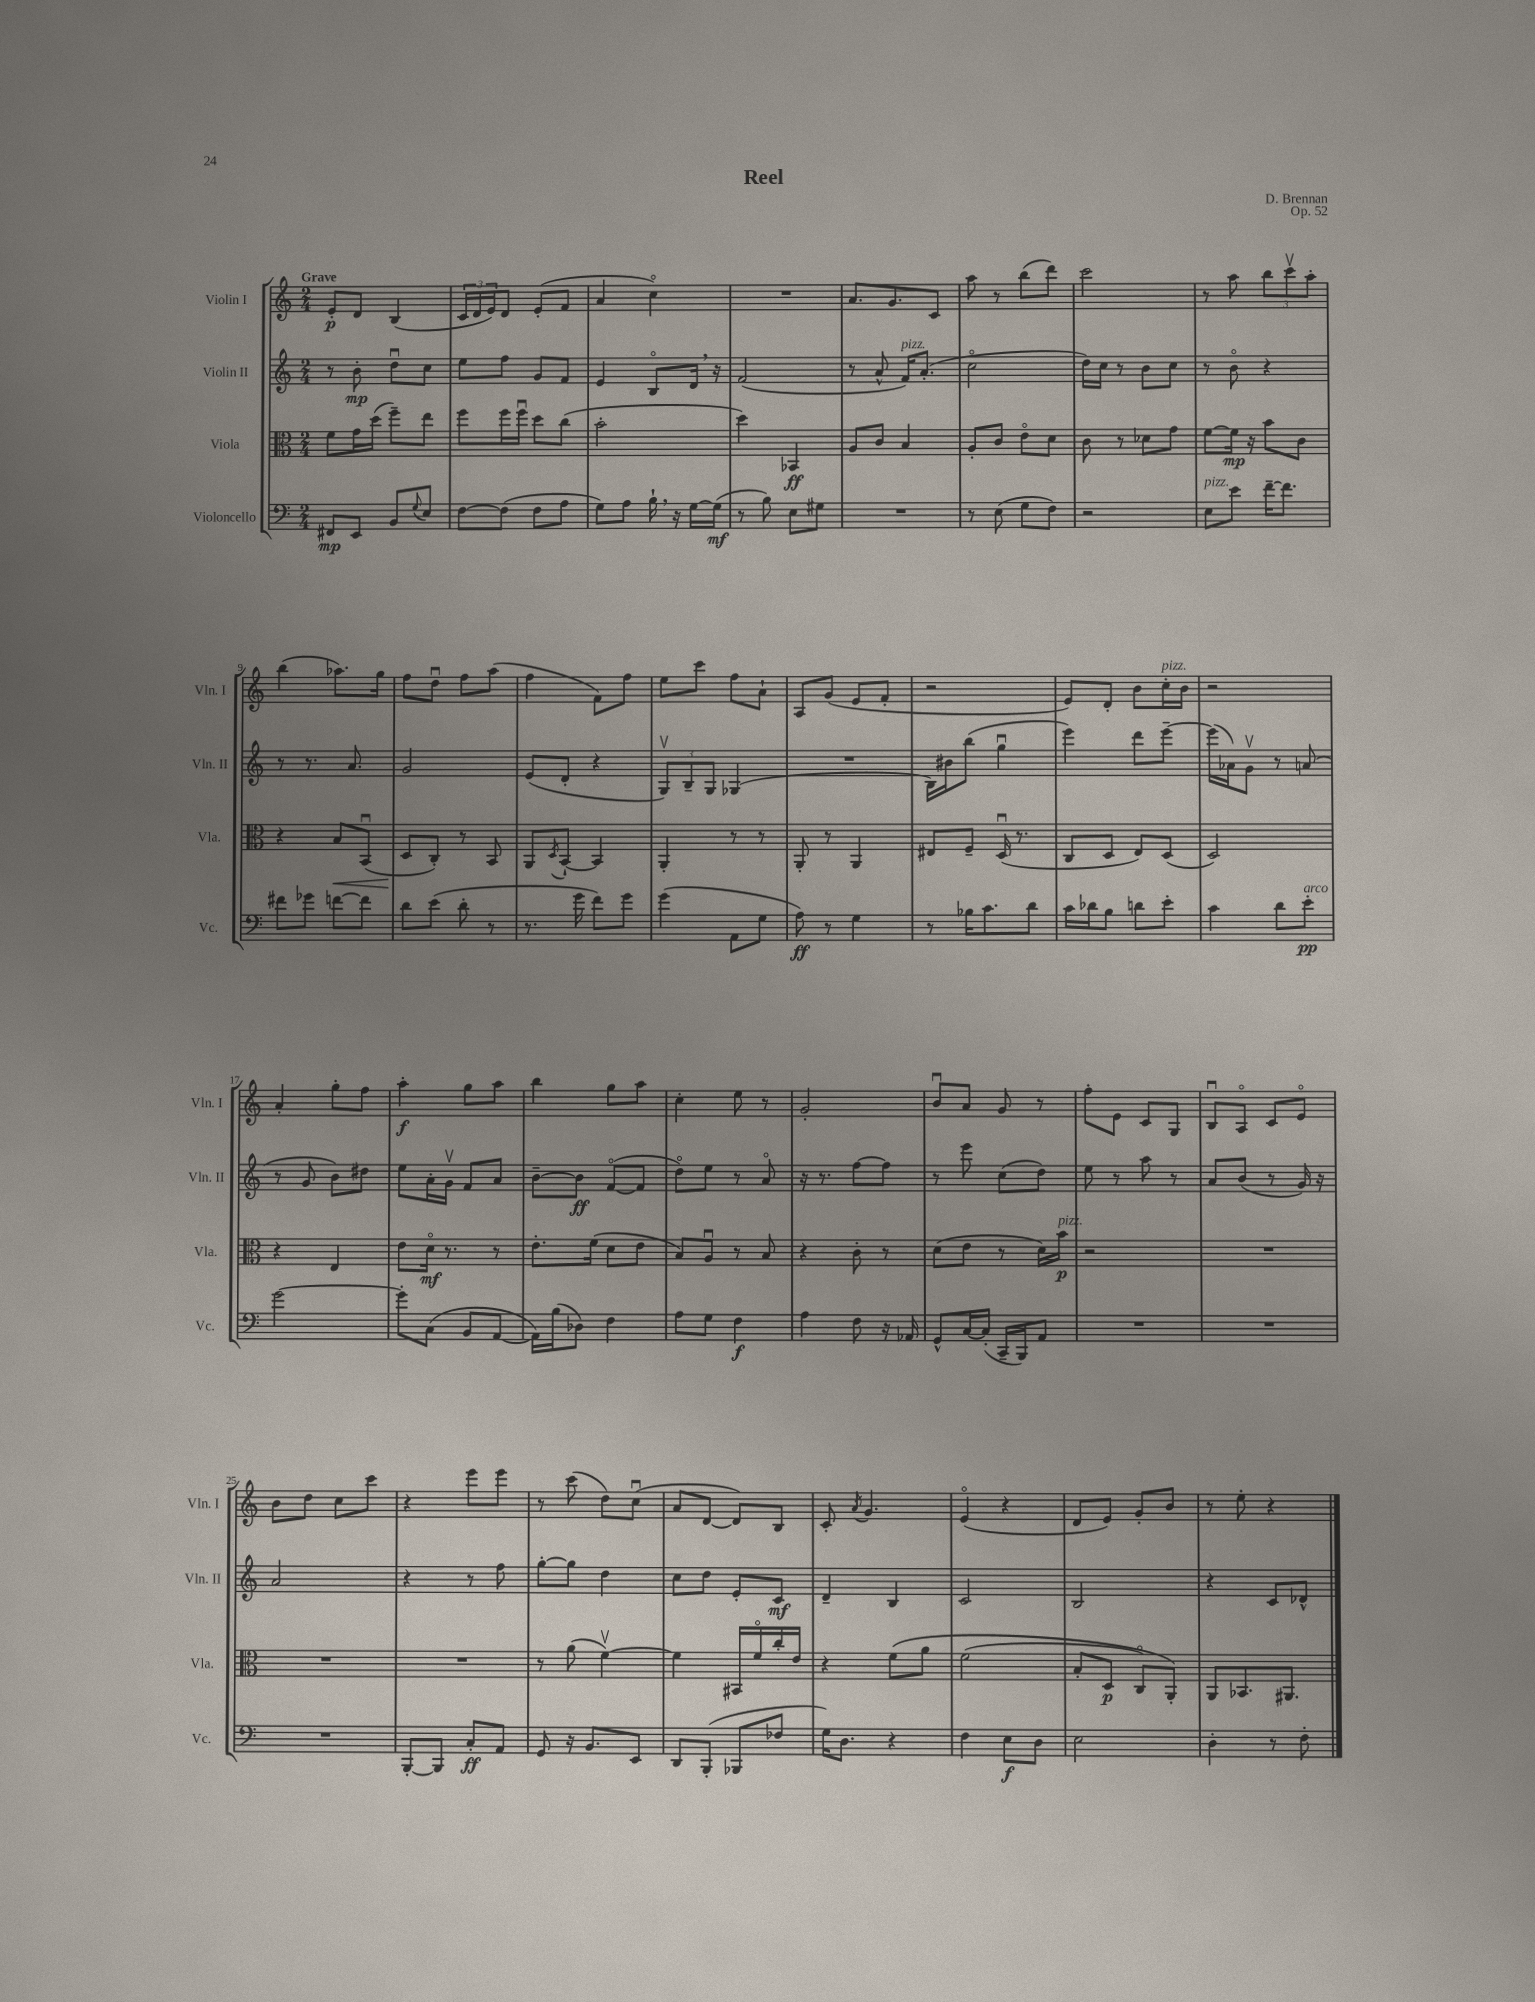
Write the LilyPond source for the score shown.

\header { title = "Reel" composer = "D. Brennan" opus = "Op. 52" }
<<
\new StaffGroup <<
\new Staff = "s0" \with { instrumentName = "Violin I" shortInstrumentName = "Vln. I" } {
    \clef treble \key c \major \numericTimeSignature \time 2/4 \tempo "Grave"
    e'8-.\p d'8 b4( |
    \tuplet 3/2 { c'16 d'16 e'16) } d'8 e'8-.( f'8 |
    a'4 c''4\flageolet) |
    R2 |
    a'8. g'8. c'8 |
    a''8 r8 b''8( d'''8) |
    c'''2 |
    r8 a''8 \tuplet 3/2 { b''8 c'''8\upbow a''8-. } |
    b''4( aes''8.) g''16 |
    f''8 d''8\downbow f''8 a''8( |
    f''4 f'8) f''8 |
    e''8 c'''8 f''8 a'8-! |
    a8 g'8( e'8 f'8-. |
    r2 |
    e'8) d'8-. b'8 c''16-.^\markup { \italic "pizz." } b'16 |
    r2 |
    a'4-. g''8-. f''8 |
    a''4-.\f g''8 a''8 |
    b''4 g''8 a''8 |
    c''4-. e''8 r8 |
    g'2-. |
    b'8\downbow a'8 g'8 r8 |
    f''8-. e'8 c'8 g8 |
    b8\downbow a8\flageolet c'8 e'8\flageolet |
    b'8 d''8 c''8 c'''8 |
    r4 e'''8 e'''8 |
    r8 c'''8( d''8) c''8\downbow( |
    a'8 d'8~ d'8) b8 |
    c'8-. \acciaccatura { a'8 } g'4. |
    e'4\flageolet( r4 |
    d'8 e'8) g'8-. b'8 |
    r8 e''8-. r4 \bar "|." |
}
\new Staff = "s1" \with { instrumentName = "Violin II" shortInstrumentName = "Vln. II" } {
    \clef treble \key c \major \numericTimeSignature \time 2/4
    r8 b'8-.\mp d''8\downbow c''8 |
    e''8 f''8 g'8 f'8 |
    e'4 b8\flageolet d'16 \breathe r16 |
    f'2( |
    r8 a'8-^ f'16^\markup { \italic "pizz." }) a'8.-.( |
    c''2\flageolet |
    d''16) c''16 r8 b'8 c''8 |
    r8 b'8\flageolet r4 |
    r8 r8. a'8. |
    g'2 |
    e'8( d'8-. r4 |
    \tuplet 3/2 { g8\upbow) b8-- g8 } ges4( |
    R2 |
    b16) bis'16 b''8( g''4\downbow |
    e'''4) d'''8 e'''8~-- |
    e'''16( aes'16) g'8\upbow r8 a'8( |
    r8 g'8 b'8) dis''8 |
    e''8 a'16-. g'16\upbow f'8 a'8 |
    b'8~-- b'8\ff f'8~\flageolet( f'8 |
    d''8\flageolet) e''8 r8 a'8\flageolet |
    r16 r8. f''8~ f''8 |
    r8 e'''8 c''8( d''8) |
    e''8 r8 a''8 r8 |
    a'8 b'8( r8 g'16) r16 |
    a'2 |
    r4 r8 f''8 |
    g''8~-. g''8 d''4 |
    c''8 d''8 e'8-. c'8\mf |
    d'4-- b4 |
    c'2 |
    b2 |
    r4 c'8 des'8-^ \bar "|." |
}
\new Staff = "s2" \with { instrumentName = "Viola" shortInstrumentName = "Vla." } {
    \clef alto \key c \major \numericTimeSignature \time 2/4
    f'8 g'16 d''16( f''8--) e''8 |
    f''8 f''16 f''16\downbow d''8 c''8( |
    b'2-. |
    d''4) bes,4\ff |
    a8 c'8 b4 |
    a8-. c'8 e'8\flageolet d'8 |
    c'8 r8 des'8 g'8 |
    f'8~ f'16\mp r16 b'8 c'8 |
    r4 b8\< b,8\downbow( |
    d8\! c8-.) r8 b,8 |
    a,8 \acciaccatura { d8 } b,8~-! b,4 |
    a,4-. r8 r8 |
    a,8-. r8 a,4 |
    eis8 f8-- d16\downbow( r8. |
    c8 d8 e8) d8( |
    d2) |
    r4 e4 |
    e'8 d'16\flageolet\mf r8. r8 |
    e'8.-. f'16( d'8 e'8 |
    b8) a8\downbow r8 b8 |
    r4 c'8-. r8 |
    d'8( e'8 r8 d'16) b'16\p^\markup { \italic "pizz." } |
    r2 |
    R2 |
    R2 |
    R2 |
    r8 a'8( f'4~\upbow) |
    f'4 bis,16 f'16\flageolet c''16-. e'16 |
    r4 f'8\( a'8 |
    f'2( |
    b8-. d8\p c8\flageolet) a,8-.\) |
    a,8 bes,8. ais,8. \bar "|." |
}
\new Staff = "s3" \with { instrumentName = "Violoncello" shortInstrumentName = "Vc." } {
    \clef bass \key c \major \numericTimeSignature \time 2/4
    fis,8\mp e,8 b,8 \appoggiatura { g8 } e8 |
    f8~ f8( f8 a8 |
    g8) a8 b16-! \breathe r16 g16~ g16\mf( |
    r8 b8) e8 gis8 |
    R2 |
    r8 e8( g8 f8) |
    r2 |
    e8^\markup { \italic "pizz." } e'8 f'16~-- f'8. |
    fis'8 ges'8 f'8~ f'8 |
    d'8 e'8( d'8-. r8 |
    r8. g'16 f'8) g'8 |
    g'4( a,8 g8 |
    a8\ff) r8 g4 |
    r8 bes16 c'8. d'8 |
    c'16 des'16 b8 d'8 e'8-. |
    c'4 d'8 e'8-.\pp^\markup { \italic "arco" } |
    g'2~ |
    g'8-. c8( b,8 a,8~ |
    a,16) b16( des8) f4 |
    a8 g8 f4\f |
    a4 f8 r16 aes,16 |
    g,8-^ c16~ c16-.( c,16-- b,,16) a,8 |
    R2 |
    R2 |
    R2 |
    b,,8~-. b,,8 c8-.\ff a,8 |
    g,8 r16 b,8. e,8 |
    d,8 b,,8-.( bes,,8 fes8 |
    g16) d8. r4 |
    f4 e8\f d8 |
    e2 |
    d4-. r8 f8-. \bar "|." |
}
>>
>>
